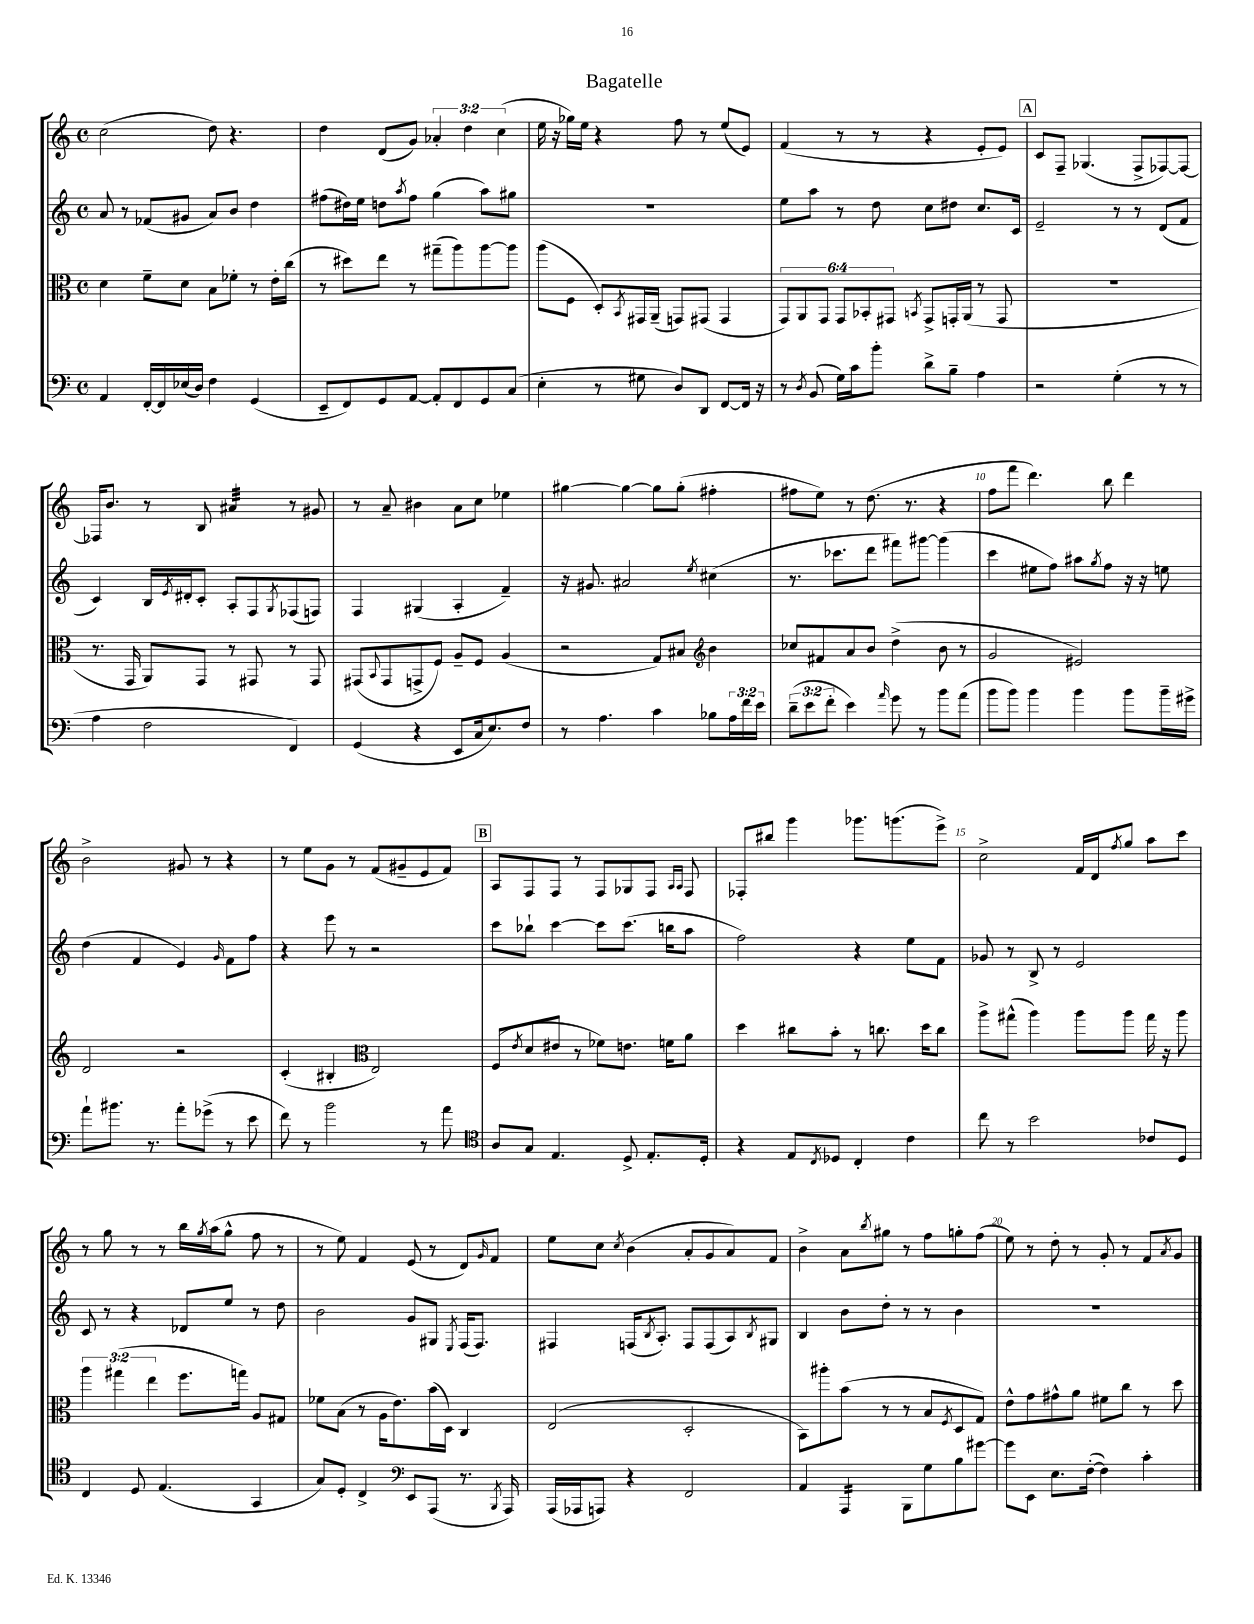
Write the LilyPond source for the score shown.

\header { title = "Bagatelle" }
<<
\new StaffGroup <<
\new Staff = "s0" {
    \clef treble \key c \major \defaultTimeSignature \time 4/4 \override Staff.TupletNumber.text = #tuplet-number::calc-fraction-text
    c''2( d''8) r4. |
    d''4 d'8( g'8) \tuplet 3/2 { aes'4-. d''4 c''4( } |
    e''16 r16 ges''16) e''16 r4 f''8 r8 e''8( e'8) |
    f'4( r8 r8 r4 e'8-. e'8) |
    \mark \markup { \box "A" } c'8 f8-- ges4.( f8-> fes8~) fes8~ |
    fes16 b'8. r8 b8 ais'4:32 r8 gis'8 |
    r8 a'8-- bis'4 a'8 c''8 ees''4 |
    gis''4~ gis''4~ gis''8 gis''8-.( fis''4-. |
    fis''8 e''8) r8 d''8.( r8. r4 |
    f''8 f'''8 d'''4.) b''8 d'''4 |
    b'2-> gis'8 r8 r4 |
    r8 e''8 g'8 r8 f'8( gis'8-- e'8 f'8) |
    \mark \markup { \box "B" } a8 f8 f8 r8 f8 ges8 f8 \grace { a16 a16 } f8 |
    fes8-. bis''8 g'''4 ges'''8. g'''8.( e'''8->) |
    c''2-> f'16 d'16 \acciaccatura { f''8 } g''8 a''8 c'''8 |
    r8 g''8 r8 r8 b''16 \acciaccatura { g''8 } a''16( g''8-^ f''8 r8 |
    r8 e''8) f'4 e'8( r8 d'8) \grace { g'16 } f'8 |
    e''8 c''8 \acciaccatura { c''8 } b'4( a'8-. g'8 a'8) f'8 |
    b'4-> a'8 \acciaccatura { b''8 } gis''8 r8 f''8 g''8-. f''8( |
    e''8) r8 d''8-. r8 g'8-. r8 f'8 \acciaccatura { a'8 } g'8 \bar "|." |
}
\new Staff = "s1" {
    \clef treble \key c \major \defaultTimeSignature \time 4/4
    a'8 r8 fes'8( gis'8 a'8) b'8 d''4 |
    fis''8( dis''16) e''16 d''8 \acciaccatura { a''8 } fis''8 g''4( a''8) gis''8 |
    R1 |
    e''8 a''8 r8 d''8 c''8 dis''8 c''8. c'16 |
    \mark \markup { \box "A" } e'2-- r8 r8 d'8( f'8 |
    c'4) b16 \acciaccatura { e'8 } dis'16-. c'8-. a8-. f8 \acciaccatura { g8 } fes8( f8) |
    f4 gis4( a4-. f'4--) |
    r16 gis'8. ais'2 \acciaccatura { e''8 } cis''4( |
    r8. ces'''8. d'''8 fis'''8) gis'''8~ gis'''4( |
    c'''4 eis''8 f''8) ais''8 \acciaccatura { g''8 } f''8 r16 r16 e''8 |
    d''4( f'4 e'4) \grace { g'16 } f'8 f''8 |
    r4 e'''8 r8 r2 |
    \mark \markup { \box "B" } c'''8 bes''8-! c'''4~ c'''8 c'''8.( b''16 a''8 |
    f''2) r4 e''8 f'8 |
    ges'8 r8 b8-> r8 e'2 |
    c'8 r8 r4 des'8 e''8 r8 d''8 |
    b'2 g'8 gis8 \acciaccatura { e8 } f16( f8.) |
    fis4 f16( \acciaccatura { b8 } a8.-.) f8 f8( a8) \acciaccatura { b8 } gis8 |
    b4 b'8 d''8-. r8 r8 b'4 |
    R1 \bar "|." |
}
\new Staff = "s2" {
    \clef alto \key c \major \defaultTimeSignature \time 4/4 \override Staff.TupletNumber.text = #tuplet-number::calc-fraction-text
    d'4 f'8-- d'8 b8 fes'8-. r8 e'16-. c''16( |
    r8 dis''8) e''8 r8 gis''8--( a''8) a''8~ a''8 |
    a''8( f8 d8-.) \acciaccatura { b,8 } gis,16 a,16--( g,8) gis,8( gis,4 |
    \tuplet 6/4 { g,8) a,8 g,8 g,8 bes,8-. gis,8 } \acciaccatura { b,8 } gis,8-> g,16-. a,16( r8 g,8 |
    \mark \markup { \box "A" } R1 |
    r8. g,16 a,8) g,8 r8 gis,8 r8 gis,8 |
    gis,8( \appoggiatura { b,8 } gis,8 g,8-> f8) a8-- f8 a4( |
    r2 g8) bis8 \clef treble b'4 |
    ces''8 fis'8 a'8 b'8 d''4->( b'8 r8 |
    g'2 eis'2) |
    d'2 r2 |
    c'4-.( bis4-. \clef alto e2) |
    \mark \markup { \box "B" } f8( \acciaccatura { e'8 } d'8 eis'8 r8 fes'8) e'8. f'16 a'8 |
    d''4 cis''8 b'8-. r8 c''8. d''16 c''8 |
    a''8-> gis''8-^( a''4) a''8 a''8 gis''16 r16 a''8 |
    \tuplet 3/2 { a''4 gis''4( e''4 } f''8. g''16) a8 gis8 |
    fes'8 b8( r8 a16 e'8.) b'16( d16) c4 |
    e2( d2-. |
    b,8) ais''8-. b'8( r8 r8 b8 \acciaccatura { f8 } d8 g8) |
    e'8-^ g'8 gis'8-^ a'8 fis'8 c''8 r8 d''8 \bar "|." |
}
\new Staff = "s3" {
    \clef bass \key c \major \defaultTimeSignature \time 4/4 \override Staff.TupletNumber.text = #tuplet-number::calc-fraction-text
    a,4 f,16~-. f,16 ees16( d16) f4 g,4( |
    e,8-- f,8) g,8 a,8~ a,8-. f,8 g,8 c8( |
    e4-. r8 gis8 d8) d,8 f,8~ f,16 r16 |
    r8 \acciaccatura { d8 } b,8( g16) c'16 b'8-. d'8-> b8-- a4 |
    \mark \markup { \box "A" } r2 g4-.( r8 r8 |
    a4 f2 f,4) |
    g,4( r4 e,8 c16 e8.) f8 |
    r8 a4. c'4 bes8 \tuplet 3/2 { a16 f'16 e'16 } |
    \tuplet 3/2 { d'8--( e'8 f'8-. } e'4) \grace { a'16 } g'8 r8 b'8 a'8( |
    b'8 b'8) b'4 b'4 b'8 b'16-- gis'16-> |
    a'8-! bis'8. r8. a'8-. ges'8->( r8 e'8 |
    f'8) r8 b'2 r8 a'8 |
    \mark \markup { \box "B" } \clef tenor a8 g8 e4. d8-> e8.-. d16-. |
    r4 e8 \acciaccatura { c8 } des8 c4-. c'4 |
    c''8 r8 b'2 ces'8 d8 |
    c4 d8 e4.( g,4 |
    g8) d8-. c4-> \clef bass e,8 a,,8( r8. \acciaccatura { b,,8 } a,,16) |
    a,,16( aes,,16 a,,8) r4 f,2 |
    a,4 a,,4:16 b,,8 g8 b8 gis'8~ |
    gis'8 e,8 e8. f16~-.( f4) c'4-. \bar "|." |
}
>>
>>
\layout { \context { \Score \override BarNumber.break-visibility = ##(#f #t #t) barNumberVisibility = #(every-nth-bar-number-visible 5) } }
